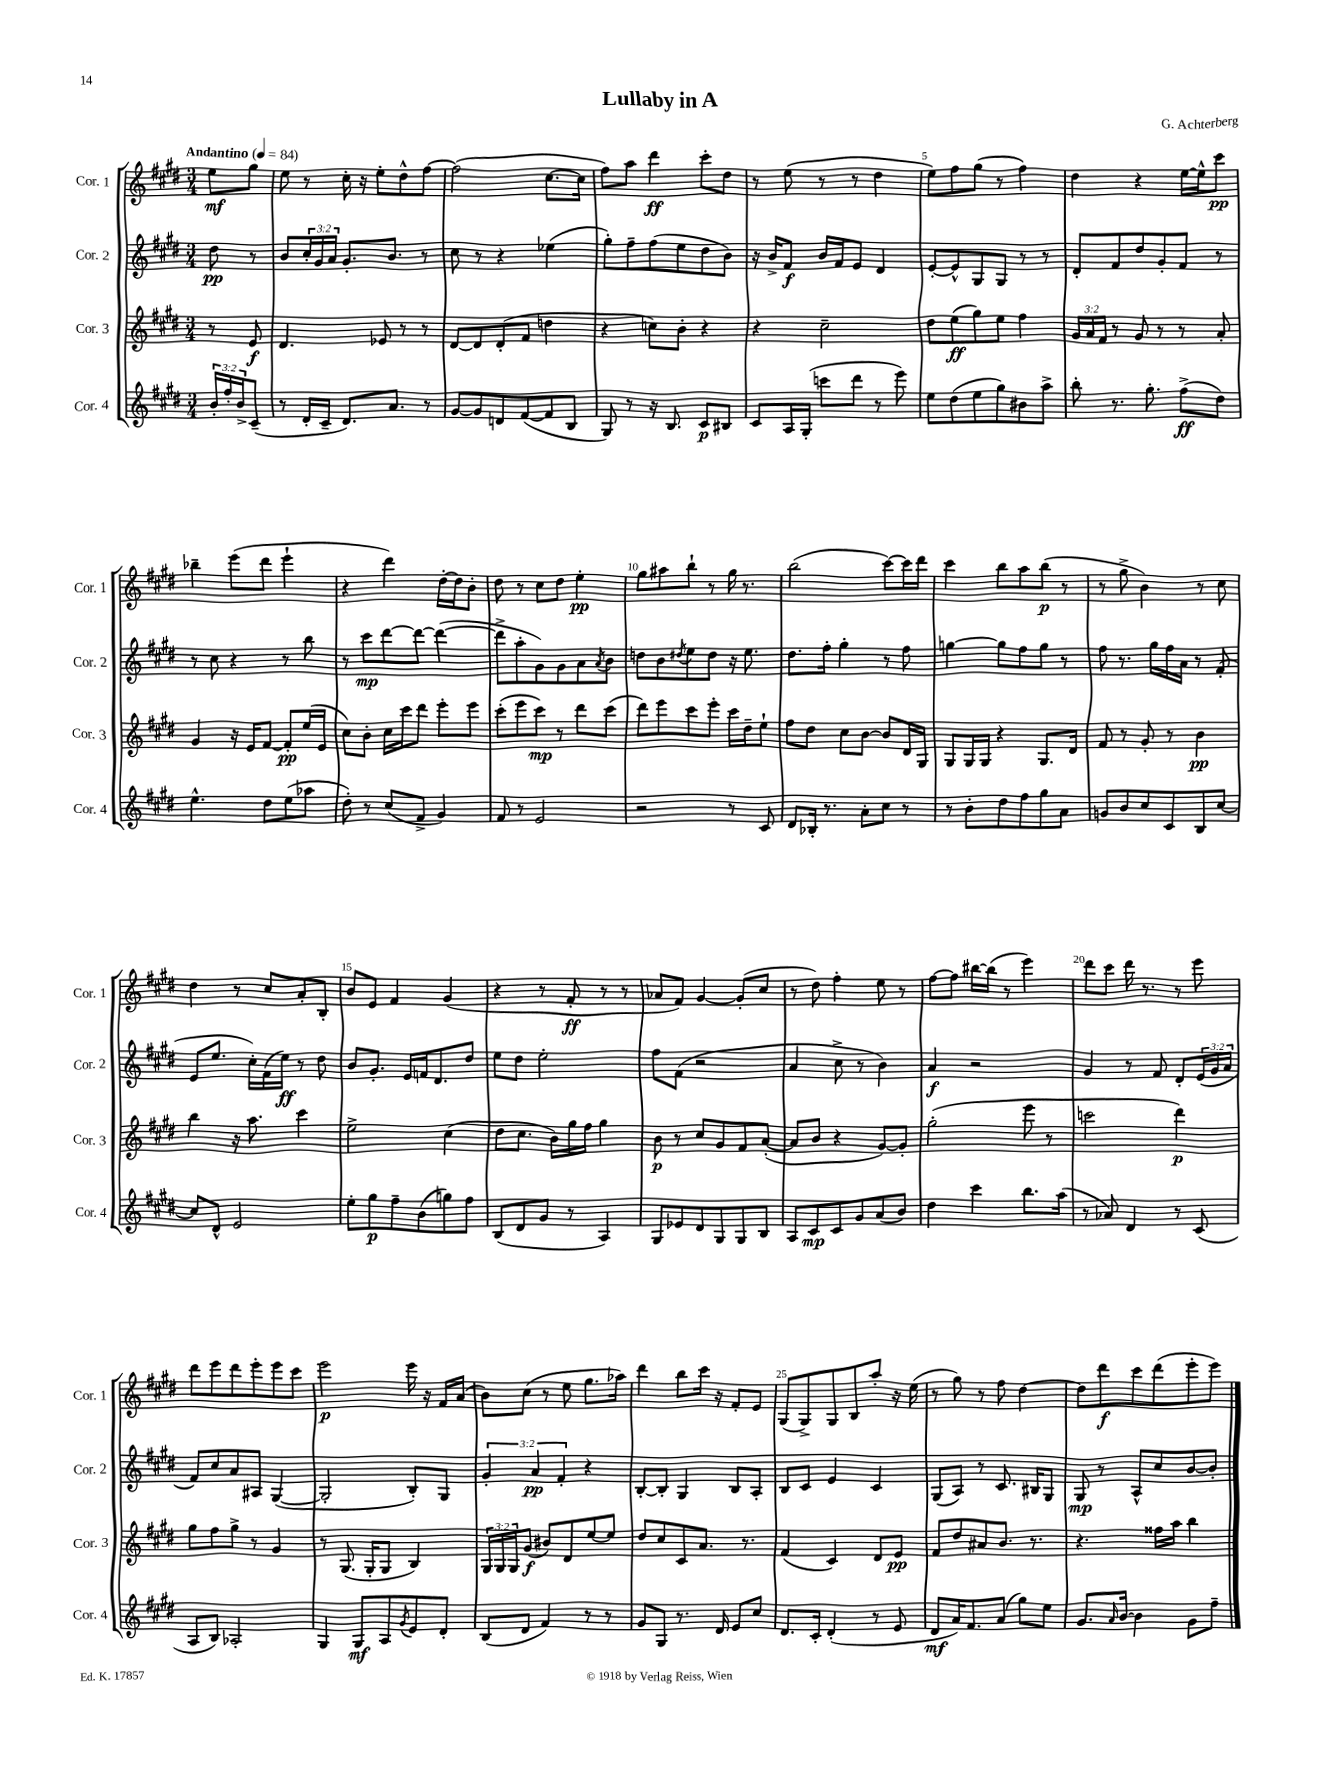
\header { title = "Lullaby in A" composer = "G. Achterberg" }
<<
\new StaffGroup <<
\new Staff = "s0" \with { instrumentName = "Cor. 1" shortInstrumentName = "Cor. 1" } {
    \clef treble \key e \major \numericTimeSignature \time 3/4 \partial 4 \tempo "Andantino" 4 = 84
    e''8\mf gis''8 |
    e''8 r8 cis''16-. r16 e''8-. dis''8-^ fis''8~ |
    fis''2( cis''8.~ cis''16 |
    fis''8) a''8 dis'''4\ff cis'''8-. dis''8 |
    r8 e''8( r8 r8 dis''4 |
    e''8) fis''8 gis''8( r8 fis''4) |
    dis''4 r4 e''16~ e''16-^ cis'''8\pp |
    bes''4-- e'''8( dis'''8 e'''4-! |
    r4 dis'''4) dis''16~-. dis''16 b'8-. |
    dis''8 r8 cis''8 dis''8 e''4-.\pp |
    gis''8 ais''8 b''8-! r8 gis''16 r8. |
    b''2( cis'''8~) cis'''16 dis'''16 |
    cis'''4 b''8 a''8 b''8\p( r8 |
    r8 gis''8-> b'4) r8 cis''8 |
    dis''4 r8 cis''8 a'8-. b8-. |
    b'8 e'8 fis'4 gis'4( |
    r4 r8 fis'8-.\ff r8 r8 |
    aes'8 fis'8) gis'4~ gis'8-.( cis''8 |
    r8 dis''8) fis''4-. e''8 r8 |
    fis''8~ fis''8 bis''16~ bis''16( r8 e'''4) |
    dis'''8 cis'''8 dis'''16 r8. r8 e'''8 |
    dis'''8 e'''8 dis'''8 e'''8-. e'''8 cis'''8 |
    e'''2\p e'''16 r16 fis'16 a'16( |
    b'8) cis''8( r8 e''8 gis''8. aes''16) |
    dis'''4 b''8 cis'''16 r16 fis'8-. e'8 |
    gis8( gis8->) gis8 b8 a''8-. r16 e''16( |
    r8 gis''8) r8 fis''8 dis''4~ |
    dis''8 dis'''8\f cis'''8 dis'''8( e'''8-. e'''8) \bar "|." |
}
\new Staff = "s1" \with { instrumentName = "Cor. 2" shortInstrumentName = "Cor. 2" } {
    \clef treble \key e \major \numericTimeSignature \time 3/4 \override Staff.TupletNumber.text = #tuplet-number::calc-fraction-text \partial 4
    dis''8\pp r8 |
    b'8 \tuplet 3/2 { cis''16-. gis'16 a'16 } gis'8.-. b'8. r8 |
    cis''8 r8 r4 ees''4( |
    gis''8-.) fis''8-- fis''8( e''8 dis''8 b'8) |
    r16 b'16-> fis'8\f b'16 fis'16 e'8 dis'4 |
    e'8~-. e'8-^ gis8 gis8 r8 r8 |
    dis'8-. fis'8 dis''8 gis'8-. fis'8 r8 |
    r8 cis''8 r4 r8 b''8 |
    r8 cis'''8\mp dis'''8~ dis'''8~ dis'''4~( |
    dis'''8-> a''8-. gis'8) gis'8 a'8 \acciaccatura { a'8 } b'8 |
    d''8 b'8 \acciaccatura { dis''8 } e''8 dis''8 r16 e''8. |
    dis''8. fis''16-. gis''4-. r8 fis''8 |
    g''4~ g''8 fis''8 g''8 r8 |
    fis''8 r8. gis''16 fis''16 a'16 r8 fis'8-.( |
    e'8 e''8. cis''16-.) fis'16( e''16\ff) r8 dis''8 |
    b'8 gis'8.-. e'16 f'16 dis'8. dis''8 |
    e''8 dis''8 e''2-. |
    fis''8 fis'8( r2 |
    a'4 cis''8-> r8 b'4) |
    a'4\f r2 |
    gis'4 r8 fis'8 dis'8-. \tuplet 3/2 { e'16( gis'16 a'16 } |
    fis'8) cis''8 a'8 ais8 gis4~( |
    gis2-. b8-.) gis8 |
    \tuplet 3/2 { gis'4-. a'4\pp fis'4-. } r4 |
    b8~-. b8-. gis4 b8 a8-. |
    b8 cis'8 e'4 cis'4 |
    gis8( a8) r8 cis'8. bis16 gis8 |
    gis8\mp r8 a8-^ cis''8 b'8~ b'8-. \bar "|." |
}
\new Staff = "s2" \with { instrumentName = "Cor. 3" shortInstrumentName = "Cor. 3" } {
    \clef treble \key e \major \numericTimeSignature \time 3/4 \override Staff.TupletNumber.text = #tuplet-number::calc-fraction-text \partial 4
    r8 e'8\f |
    dis'4. ees'8 r8 r8 |
    dis'8~ dis'8 dis'8-.( fis'8 d''4 |
    r4 c''8) b'8-. r4 |
    r4 cis''2-- |
    dis''8 e''8\ff( gis''8) e''8 fis''4 |
    \tuplet 3/2 { gis'16 a'16 fis'16 } r8 gis'8 r8 r8 a'8-. |
    gis'4 r16 e'16 fis'8~ fis'8-.\pp e''16( e'16 |
    cis''8) b'8-. cis''16 cis'''16 dis'''8 e'''8-. e'''8 |
    cis'''8-.( e'''8 cis'''8\mp) r8 dis'''8 cis'''8( |
    dis'''8) e'''8 cis'''8 e'''8-. cis'''16 dis''16-- e''8-! |
    fis''8 dis''8 cis''8 b'8~ b'8 dis'16 gis16 |
    gis8 gis16 gis16 r4 gis8. dis'16 |
    fis'8 r8 gis'8-. r8 b'4\pp |
    b''4 r16 a''8. cis'''4 |
    e''2-> cis''4( |
    dis''8 cis''8. b'16) gis''16 fis''16 gis''4 |
    b'8\p r8 cis''8 gis'8 fis'8 a'8~-.( |
    a'8 b'8 r4 gis'8~) gis'8-. |
    gis''2-.( e'''8 r8 |
    c'''2 dis'''4\p) |
    gis''8 fis''8 gis''8-> r8 gis'4 |
    r8 gis8.( gis16-. gis8 b4) |
    \tuplet 3/2 { gis16 gis16 gis16 } gis'8\f( bis'8) dis'8 e''8~ e''8 |
    dis''8 cis''8 cis'8 a'8. r8. |
    fis'4( cis'4) dis'8 e'8\pp |
    fis'8 dis''8 ais'8 b'8. r8. |
    r4. fisis''16 a''16 b''4 \bar "|." |
}
\new Staff = "s3" \with { instrumentName = "Cor. 4" shortInstrumentName = "Cor. 4" } {
    \clef treble \key e \major \numericTimeSignature \time 3/4 \override Staff.TupletNumber.text = #tuplet-number::calc-fraction-text \partial 4
    \tuplet 3/2 { b'16-. fis''16-. b'16-> } cis'8--( |
    r8 dis'16-. cis'16-- dis'8.) a'8. r8 |
    gis'8~ gis'8 d'8 fis'8~( fis'8 b8 |
    gis8) r8 r16 b8. cis'8\p bis8 |
    cis'8 a16 gis16-.( c'''8 dis'''8 r8 e'''8) |
    e''8 dis''8( e''8 gis''8) bis'8 a''8-> |
    b''8-. r8. gis''8.-. fis''8->\ff( dis''8) |
    e''4.-^ dis''8 e''8( aes''8 |
    dis''8-.) r8 cis''8( fis'8-> gis'4) |
    fis'8 r8 e'2 |
    r2 r8 cis'8 |
    dis'8 bes16-. r8. a'8-. cis''8 r8 |
    r8 b'8-. dis''8 fis''8 gis''8 a'8 |
    g'8 b'8 cis''8 cis'8 b8 cis''8~ |
    cis''8 dis'8-^ e'2 |
    e''8-. gis''8\p fis''8-- b'8( g''8) fis''8 |
    b8( dis'8 gis'8 r8 a4) |
    gis8 ees'8 dis'8 gis8 gis8 b8 |
    a8 cis'8\mp cis'8 gis'8 a'8( b'8) |
    dis''4 cis'''4 b''8. a''16( |
    r8 aes'8) dis'4 r8 cis'8( |
    a8 b8) aes2-. |
    gis4 gis8\mf a8 \acciaccatura { gis'8 } e'8 dis'8-. |
    b8( dis'8 fis'4) r8 r8 |
    gis'8 gis8 r8. dis'16 e'8 cis''8 |
    dis'8. cis'16-. dis'4-.( r8 e'8 |
    dis'8\mf a'16) fis'8. a'8( gis''8) e''8 |
    gis'8. \grace { a'16 } b'16~ b'4 gis'8 fis''8-- \bar "|." |
}
>>
>>
\layout { \context { \Score \override BarNumber.break-visibility = ##(#f #t #t) barNumberVisibility = #(every-nth-bar-number-visible 5) } }
